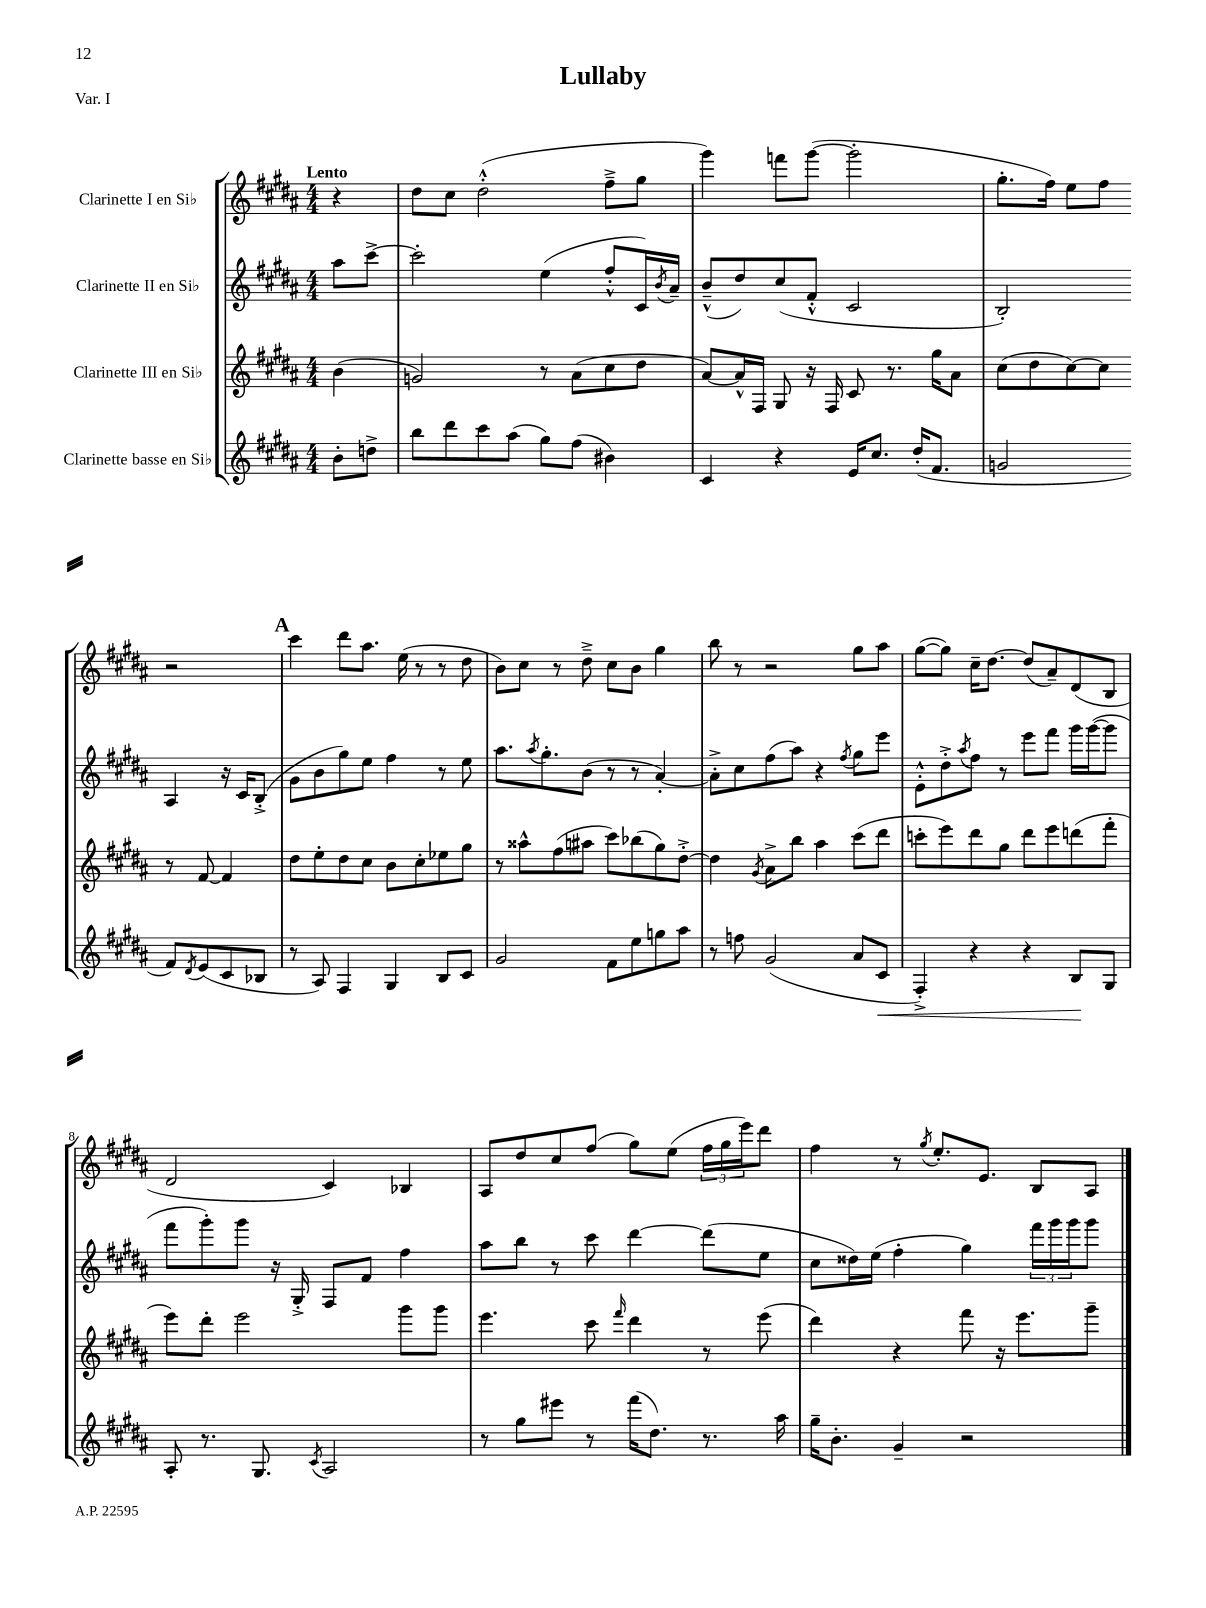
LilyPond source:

\header { title = "Lullaby" piece = "Var. I" }
<<
\new StaffGroup <<
\new Staff = "s0" \with { instrumentName = "Clarinette I en Sib" } {
    \clef treble \key b \major \numericTimeSignature \time 4/4 \partial 4 \tempo "Lento"
    r4 |
    dis''8 cis''8 dis''2-.-^( fis''8---> gis''8 |
    gis'''4) f'''8 gis'''8~( gis'''2-. |
    gis''8.-. fis''16) e''8 fis''8 r2 |
    \mark \markup { \bold "A" } cis'''4 dis'''8 ais''8. e''16( r8 r8 dis''8 |
    b'8) cis''8 r8 dis''8---> cis''8 b'8 gis''4 |
    b''8 r8 r2 gis''8 ais''8 |
    gis''8~( gis''8) cis''16-- dis''8.~ dis''8( ais'8--) dis'8( b8 |
    dis'2 cis'4) bes4 |
    ais8 dis''8 cis''8 fis''8( gis''8) e''8( \tuplet 3/2 { fis''16 gis''16 e'''16) } dis'''8 |
    fis''4 r8 \acciaccatura { gis''8 } e''8.-. e'8. b8 ais8 \bar "|." |
}
\new Staff = "s1" \with { instrumentName = "Clarinette II en Sib" } {
    \clef treble \key b \major \numericTimeSignature \time 4/4 \partial 4
    ais''8 cis'''8~-> |
    cis'''2-. e''4( fis''8-.-^ cis'16) \acciaccatura { b'8 } ais'16-- |
    b'8---^( dis''8) cis''8( fis'8-.-^ cis'2 |
    b2-.) ais4 r16 cis'16 b8-.->( |
    \mark \markup { \bold "A" } gis'8 b'8 gis''8) e''8 fis''4 r8 e''8 |
    ais''8. \acciaccatura { ais''8 } gis''8.-. b'8( r8 r8 ais'4~-.) |
    ais'8-.-> cis''8 fis''8( ais''8) r4 \acciaccatura { fis''8 } gis''8 e'''8 |
    e'8-.-^ dis''8-.-> \acciaccatura { ais''8 } fis''8 r8 e'''8 fis'''8 gis'''16 gis'''16~( gis'''8 |
    fis'''8 gis'''8-.) gis'''8 r16 gis16-.-> fis8 fis'8 fis''4 |
    ais''8 b''8 r8 cis'''8 dis'''4~ dis'''8( e''8 |
    cis''8 disis''16) e''16( fis''4-. gis''4) \tuplet 3/2 { fis'''16 gis'''16 gis'''16 } gis'''8 \bar "|." |
}
\new Staff = "s2" \with { instrumentName = "Clarinette III en Sib" } {
    \clef treble \key b \major \numericTimeSignature \time 4/4 \partial 4
    b'4( |
    g'2) r8 ais'8( cis''8 dis''8 |
    ais'8~) ais'16-^ fis16 gis8 r16 fis16 cis'8 r8. gis''16 ais'8 |
    cis''8( dis''8 cis''8~) cis''8 r8 fis'8~ fis'4 |
    \mark \markup { \bold "A" } dis''8 e''8-. dis''8 cis''8 b'8 cis''8-. ees''8 gis''8 |
    r8 aisis''8-^ fis''8( ais''8 cis'''8) bes''8( gis''8) dis''8~-.-> |
    dis''4 \acciaccatura { gis'8 } ais'8-> b''8 ais''4 cis'''8( dis'''8 |
    c'''8-. e'''8) dis'''8 gis''8 dis'''8 e'''8 d'''8( fis'''8-. |
    e'''8) dis'''8-. e'''2 gis'''8 gis'''8 |
    e'''4. cis'''8 \grace { fis'''16 } dis'''4 r8 e'''8( |
    dis'''4) r4 fis'''8 r16 e'''8. gis'''8-- \bar "|." |
}
\new Staff = "s3" \with { instrumentName = "Clarinette basse en Sib" } {
    \clef treble \key b \major \numericTimeSignature \time 4/4 \partial 4
    b'8-. d''8-> |
    b''8 dis'''8 cis'''8 ais''8( gis''8) fis''8( bis'4) |
    cis'4 r4 e'16 cis''8. dis''16-.( fis'8. |
    g'2 fis'8) \acciaccatura { dis'8 } e'8( cis'8 bes8 |
    \mark \markup { \bold "A" } r8 ais8) fis4 gis4 b8 cis'8 |
    gis'2 fis'8 e''8 g''8 ais''8 |
    r8 f''8 gis'2( ais'8 cis'8\< |
    fis4-.->) r4 r4 b8\! gis8 |
    ais8-. r8. gis8. \acciaccatura { cis'8 } ais2 |
    r8 gis''8 eis'''8 r8 fis'''16( dis''8.) r8. ais''16 |
    gis''16-- b'8.-. gis'4-- r2 \bar "|." |
}
>>
>>
